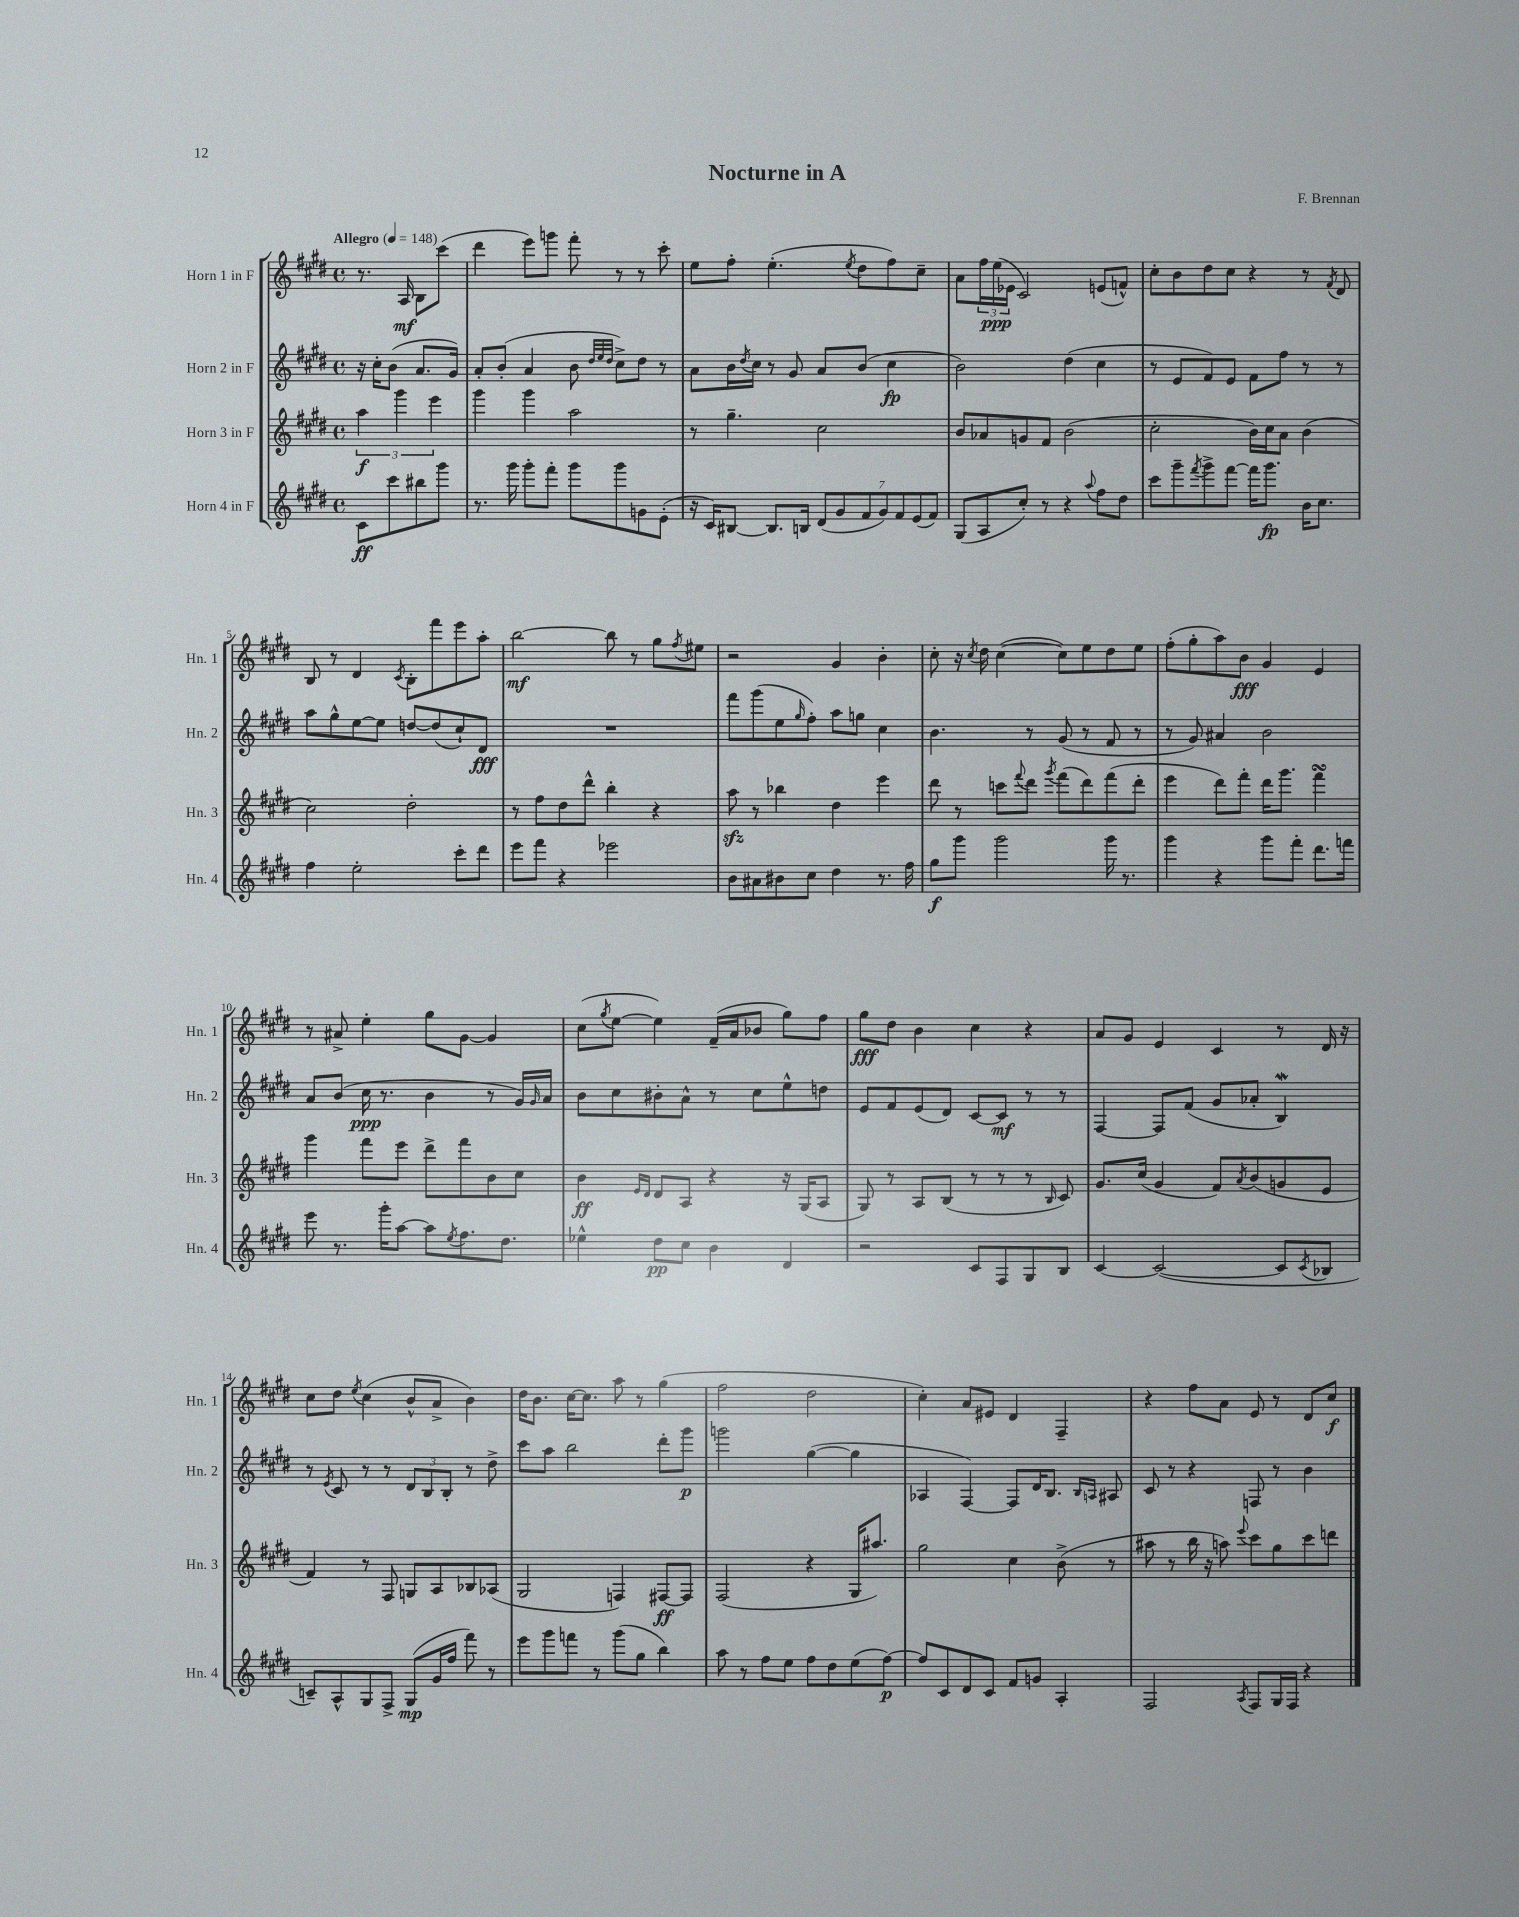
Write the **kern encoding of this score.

**kern	**kern	**kern	**kern
*staff4	*staff3	*staff2	*staff1
*clefG2	*clefG2	*clefG2	*clefG2
*k[f#c#g#d#]	*k[f#c#g#d#]	*k[f#c#g#d#]	*k[f#c#g#d#]
*M4/4	*M4/4	*M4/4	*M4/4
*met(c)	*met(c)	*met(c)	*met(c)
*MM148	*MM148	*MM148	*MM148
8c#	6aa	16r	8.r
.	.	16cc#'	.
8ccc#	.	(8b	.
.	6ggg#	.	.
.	.	.	16A
8bb#	.	8.a	8B
.	6eee	.	.
8ggg#	.	.	(8ccc#
.	.	16g#)	.
=	=	=	=
8.r	4ggg#	8a'	4ddd#
.	.	(8b'	.
16ggg#	.	.	.
8ggg#'	4ggg#	4a	8eee)
8fff#'	.	.	8ggg
8ggg#	2aa	8b	8fff#'
.	.	32qqdd#	.
.	.	32qqee	.
.	.	32qqdd#	.
8ggg#	.	8cc#^)	8r
8g	.	8dd#	8r
(8e'	.	8r	8ccc#'
=	=	=	=
16r	8r	8a	8ee
16c#)	.	.	.
[8B#	4.gg#~	16b	8ff#'
.	.	8qdd#	.
.	.	16cc#	.
8.B#]	.	8r	(4.ee'
.	.	8g#	.
16B	.	.	.
(14d#	2cc#	8a	.
14g#	.	.	.
.	.	.	8qee
.	.	(8b	8dd#
14f#	.	.	.
14g#)	.	.	.
.	.	4cc#	8ff#)
14f#	.	.	.
(14e	.	.	.
.	.	.	8cc#~
14f#)	.	.	.
=	=	=	=
(8G#	8b	2b)	8a
8A	8a-	.	24ff#
.	.	.	(24ee
.	.	.	24e-
8cc#')	8g	.	2c#)
8r	8f#	.	.
4r	(2b	(4dd#	.
8qqaa	.	.	.
8ff#	.	4cc#	(8e
8dd#	.	.	8f^^)
=	=	=	=
8ccc#	2cc#'	8r	8cc#'
8ggg#~	.	8e	8b
8qfff#	.	.	.
8ggg#^	.	8f#)	8dd#
[8fff#	.	8e	8cc#
16fff#]	16b)	8f#	4r
8.ggg#	16cc#	.	.
.	8a	8ff#	.
16b	(4b	8r	8r
8.cc#	.	.	.
.	.	.	8qf#
.	.	8r	8d#
=	=	=	=
4ff#	2cc#)	8aa	8B
.	.	8gg#^^	8r
2ee'	.	[8ee	4d#
.	.	8ee]	.
.	.	.	8qc#
.	2dd#'	[8dd	8B'
.	.	(8dd]	8fff#
8ccc#'	.	8cc#`)	8eee
8ddd#	.	8d#	8aa'
=	=	=	=
8eee	8r	1r	[2bb
8fff#	8ff#	.	.
4r	8dd#	.	.
.	8ddd#^^	.	.
2eee-	4bb'	.	8bb]
.	.	.	8r
.	4r	.	8gg#
.	.	.	8qff#
.	.	.	8ee#
=	=	=	=
8b	8aa	8fff#	2r
8a#	8r	(8ggg#	.
8b#	4bb-	8ee	.
.	.	16qqgg#	.
8cc#	.	8ff#')	.
4dd#	4dd#	8aa	4g#
.	.	8gg	.
8.r	4eee	4cc#	4b'
16ff#	.	.	.
=	=	=	=
8gg#	8ddd#	4.b	8cc#'
8ggg#	8r	.	16r
.	.	.	8qcc#
.	.	.	16dd#
2ggg#	8ccc	.	([4cc#
.	8qqfff#	.	.
.	8ddd#	8r	.
.	8qggg#	.	.
.	(8fff#	(8g#	8cc#])
.	8ddd#)	8r	8ee
16ggg#	(8fff#	8f#	8dd#
8.r	.	.	.
.	8ddd#'	8r	8ee
=	=	=	=
4ggg#	4eee	8r	(8ff#'
.	.	8g#)	8gg#'
4r	8ddd#)	4a#	8aa)
.	8fff#'	.	8b
8ggg#	16ddd#	2b	4g#
.	8.ggg#	.	.
8fff#'	.	.	.
8.ddd#	4fff#	.	4e
16fff	.	.	.
=	=	=	=
8eee	4ggg#	8a	8r
8.r	.	(8b	8a#^
.	8fff#	16cc#	4ee'
16ggg#'	.	8.r	.
[8aa	8eee	.	.
8aa]	8ddd#^	4b	8gg#
8qee	.	.	.
8.ff#	8fff#	.	[8g#
.	8b	8r	4g#]
8.dd#	.	.	.
.	8cc#	16g#)	.
.	.	16qqg#	.
.	.	16a	.
=	=	=	=
4ee-^^	4b	8b	(8cc#
.	.	.	8qgg#
.	.	8cc#	[8ee
.	16qqe	.	.
.	16qqd#	.	.
8dd#	8d#	8b#'	4ee])
8cc#	8A	8a^^	.
4b	4r	8r	(16f#~
.	.	.	16a
.	.	8cc#	8b-
4d#	16r	8ee^^	8gg#)
.	(16G#	.	.
.	8A	8dd	8ff#
=	=	=	=
2r	8G#)	8e	8gg#
.	8r	8f#	8dd#
.	8A	(8e	4b
.	(8B	8d#)	.
8c#	8r	[8c#	4cc#
8F#	8r	8c#]	.
8G#	8r	8r	4r
.	16qqB	.	.
8B	8c#)	8r	.
=	=	=	=
[4c#	8.g#	[4F#	8a
.	.	.	8g#
.	(16cc#	.	.
(2c#_	4g#	8F#]	4e
.	.	(8f#	.
.	8f#)	8g#	4c#
.	8qa	.	.
.	(8b	8a-'	.
8c#]	8g	4B)	8r
8qc#	.	.	.
8B-	8e	.	16d#
.	.	.	16r
=	=	=	=
8c~)	4f#)	8r	8cc#
.	.	8qe	.
8A^^	.	8c#	8dd#
.	.	.	8qee
8G#	8r	8r	(4cc#
8F#^	8F#	8r	.
(8G#	8G	12d#	8b^^
.	.	12B	.
16g#	8A	.	8a^
.	.	12B'	.
16ff#	.	.	.
8fff#)	8B-	8r	4b)
8r	(8A-	8dd#^	.
=	=	=	=
8eee	2G#	8ccc#	16dd#
.	.	.	8.b
8ggg#	.	8aa	.
8fff	.	2bb	[16cc#
.	.	.	8.cc#]
8r	.	.	.
(8ggg#	4F)	.	8aa
8gg#	.	.	8r
4bb)	[8F#	8ddd#'	(4gg#
.	8F#]	8ggg#	.
=	=	=	=
8aa	(2F#	2ggg	2ff#
8r	.	.	.
8ff#	.	.	.
8ee	.	.	.
8ff#	4r	([4gg#	2dd#
8dd#	.	.	.
(8ee	16G#	4gg#]	.
.	8.aa#)	.	.
[8ff#)	.	.	.
=	=	=	=
8ff#]	2gg#	4A-	4cc#')
8c#	.	.	.
8d#	.	[4F#)	8a
8c#	.	.	8e#
8f#	4cc#	8F#]	4d#
8g	.	16d#	.
.	.	8.B	.
4A'	(8b^	.	4F#~
.	.	16qqB	.
.	.	16qqA	.
.	8r	8A#	.
=	=	=	=
2F#	8aa#	8c#	4r
.	8r	8r	.
.	16bb	4r	8ff#
.	16r	.	.
.	8aa)	.	8a
8qA	8qqeee	.	.
8F#	8ccc#	8F	8e
16G#	8gg#	8r	8r
16F#	.	.	.
4r	8ccc#	4b	8d#
.	8ddd	.	8cc#
==	==	==	==
*-	*-	*-	*-
